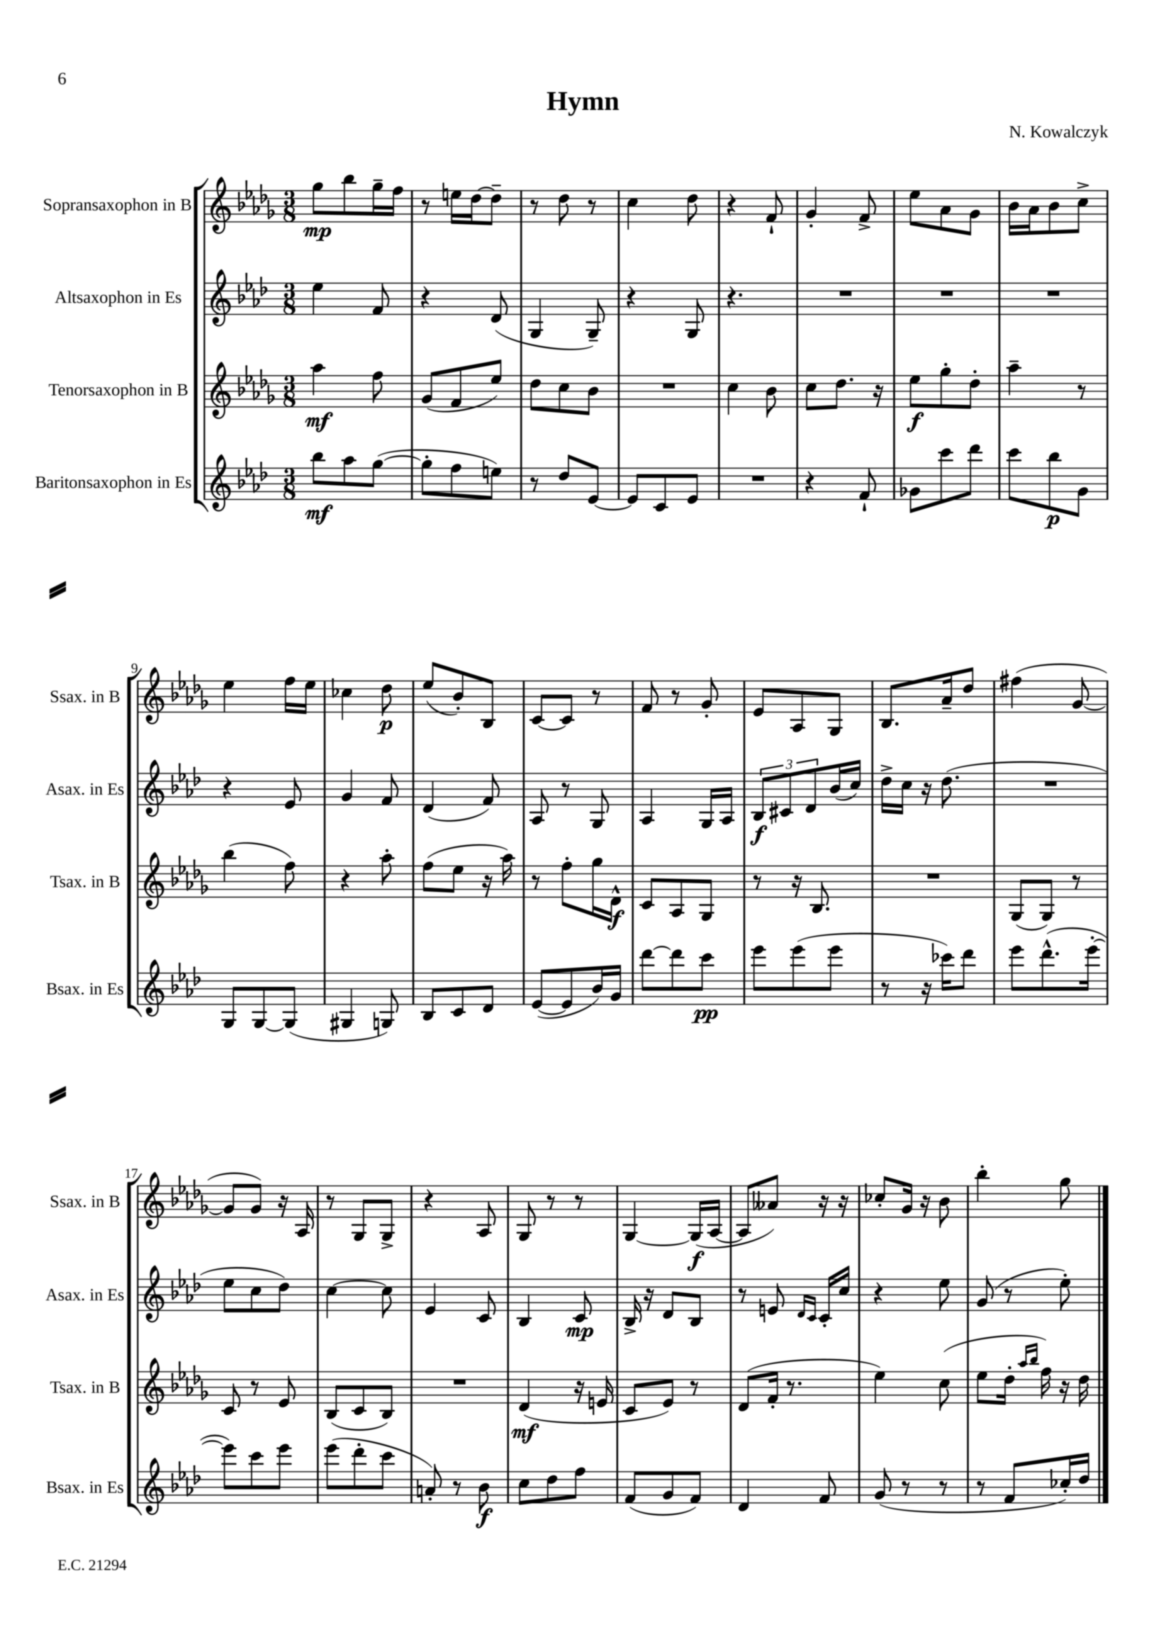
\header { title = "Hymn" composer = "N. Kowalczyk" }
<<
\new StaffGroup <<
\new Staff = "s0" \with { instrumentName = "Sopransaxophon in B" shortInstrumentName = "Ssax. in B" } {
    \clef treble \key des \major \numericTimeSignature \time 3/8
    ges''8\mp bes''8 ges''16-- f''16 |
    r8 e''16 des''16~ des''8-- |
    r8 des''8 r8 |
    c''4 des''8 |
    r4 f'8-! |
    ges'4-. f'8-> |
    ees''8 aes'8 ges'8 |
    bes'16 aes'16 bes'8 c''8-> |
    ees''4 f''16 ees''16 |
    ces''4 des''8\p |
    ees''8( bes'8-.) bes8 |
    c'8~ c'8 r8 |
    f'8 r8 ges'8-. |
    ees'8 aes8 ges8 |
    bes8. aes'16-- des''8 |
    fis''4( ges'8~ |
    ges'8 ges'8) r16 aes16 |
    r8 ges8 ges8-> |
    r4 aes8 |
    ges8 r8 r8 |
    ges4~ ges16\f( aes16~ |
    aes8 aeses'8) r16 r16 |
    ces''8-. ges'16 r16 bes'8 |
    bes''4-. ges''8 \bar "|." |
}
\new Staff = "s1" \with { instrumentName = "Altsaxophon in Es" shortInstrumentName = "Asax. in Es" } {
    \clef treble \key aes \major \numericTimeSignature \time 3/8
    ees''4 f'8 |
    r4 des'8( |
    g4 g8--) |
    r4 g8 |
    r4. |
    R4. |
    R4. |
    R4. |
    r4 ees'8 |
    g'4 f'8 |
    des'4( f'8) |
    aes8 r8 g8 |
    aes4 g16 aes16 |
    \tuplet 3/2 { bes8\f cis'8 des'8 } bes'16( c''16) |
    des''16-> c''16 r16 des''8.( |
    R4. |
    ees''8 c''8 des''8) |
    c''4~ c''8 |
    ees'4 c'8 |
    bes4 c'8\mp |
    bes16-> r16 des'8 bes8 |
    r8 e'8 \grace { des'16 c'16 } c'16-. c''16 |
    r4 ees''8 |
    g'8( r8 ees''8-.) \bar "|." |
}
\new Staff = "s2" \with { instrumentName = "Tenorsaxophon in B" shortInstrumentName = "Tsax. in B" } {
    \clef treble \key des \major \numericTimeSignature \time 3/8
    aes''4\mf f''8 |
    ges'8( f'8 ees''8) |
    des''8 c''8 bes'8 |
    R4. |
    c''4 bes'8 |
    c''8 des''8. r16 |
    ees''8\f ges''8-. des''8-. |
    aes''4-- r8 |
    bes''4( f''8) |
    r4 aes''8-. |
    f''8( ees''8 r16 aes''16) |
    r8 f''8-. ges''16 des'16-^\f |
    c'8 aes8 ges8 |
    r8 r16 bes8. |
    R4. |
    ges8( ges8) r8 |
    c'8 r8 ees'8 |
    bes8( c'8 bes8) |
    R4. |
    des'4\mf( r16 e'16 |
    c'8 ees'8) r8 |
    des'8( f'16-. r8. |
    ees''4) c''8( |
    ees''8 des''16-. \grace { aes''16 bes''16 } f''16) r16 des''16 \bar "|." |
}
\new Staff = "s3" \with { instrumentName = "Baritonsaxophon in Es" shortInstrumentName = "Bsax. in Es" } {
    \clef treble \key aes \major \numericTimeSignature \time 3/8
    bes''8\mf aes''8 g''8~( |
    g''8-. f''8 e''8) |
    r8 des''8 ees'8~ |
    ees'8 c'8 ees'8 |
    R4. |
    r4 f'8-! |
    ges'8 c'''8 des'''8 |
    c'''8 bes''8\p g'8 |
    g8 g8~ g8( |
    gis4 g8) |
    bes8 c'8 des'8 |
    ees'8~( ees'8 bes'16) g'16 |
    des'''8~ des'''8 c'''8\pp |
    ees'''8 ees'''8( ees'''8 |
    r8 r16 ces'''16) des'''8 |
    ees'''8 des'''8.-^( ees'''16~-. |
    ees'''8) c'''8 ees'''8 |
    ees'''8( des'''8-. c'''8 |
    a'8-.) r8 bes'8\f |
    c''8 des''8 f''8 |
    f'8( g'8 f'8) |
    des'4 f'8 |
    g'8( r8 r8 |
    r8 f'8 ces''16-.) des''16 \bar "|." |
}
>>
>>
